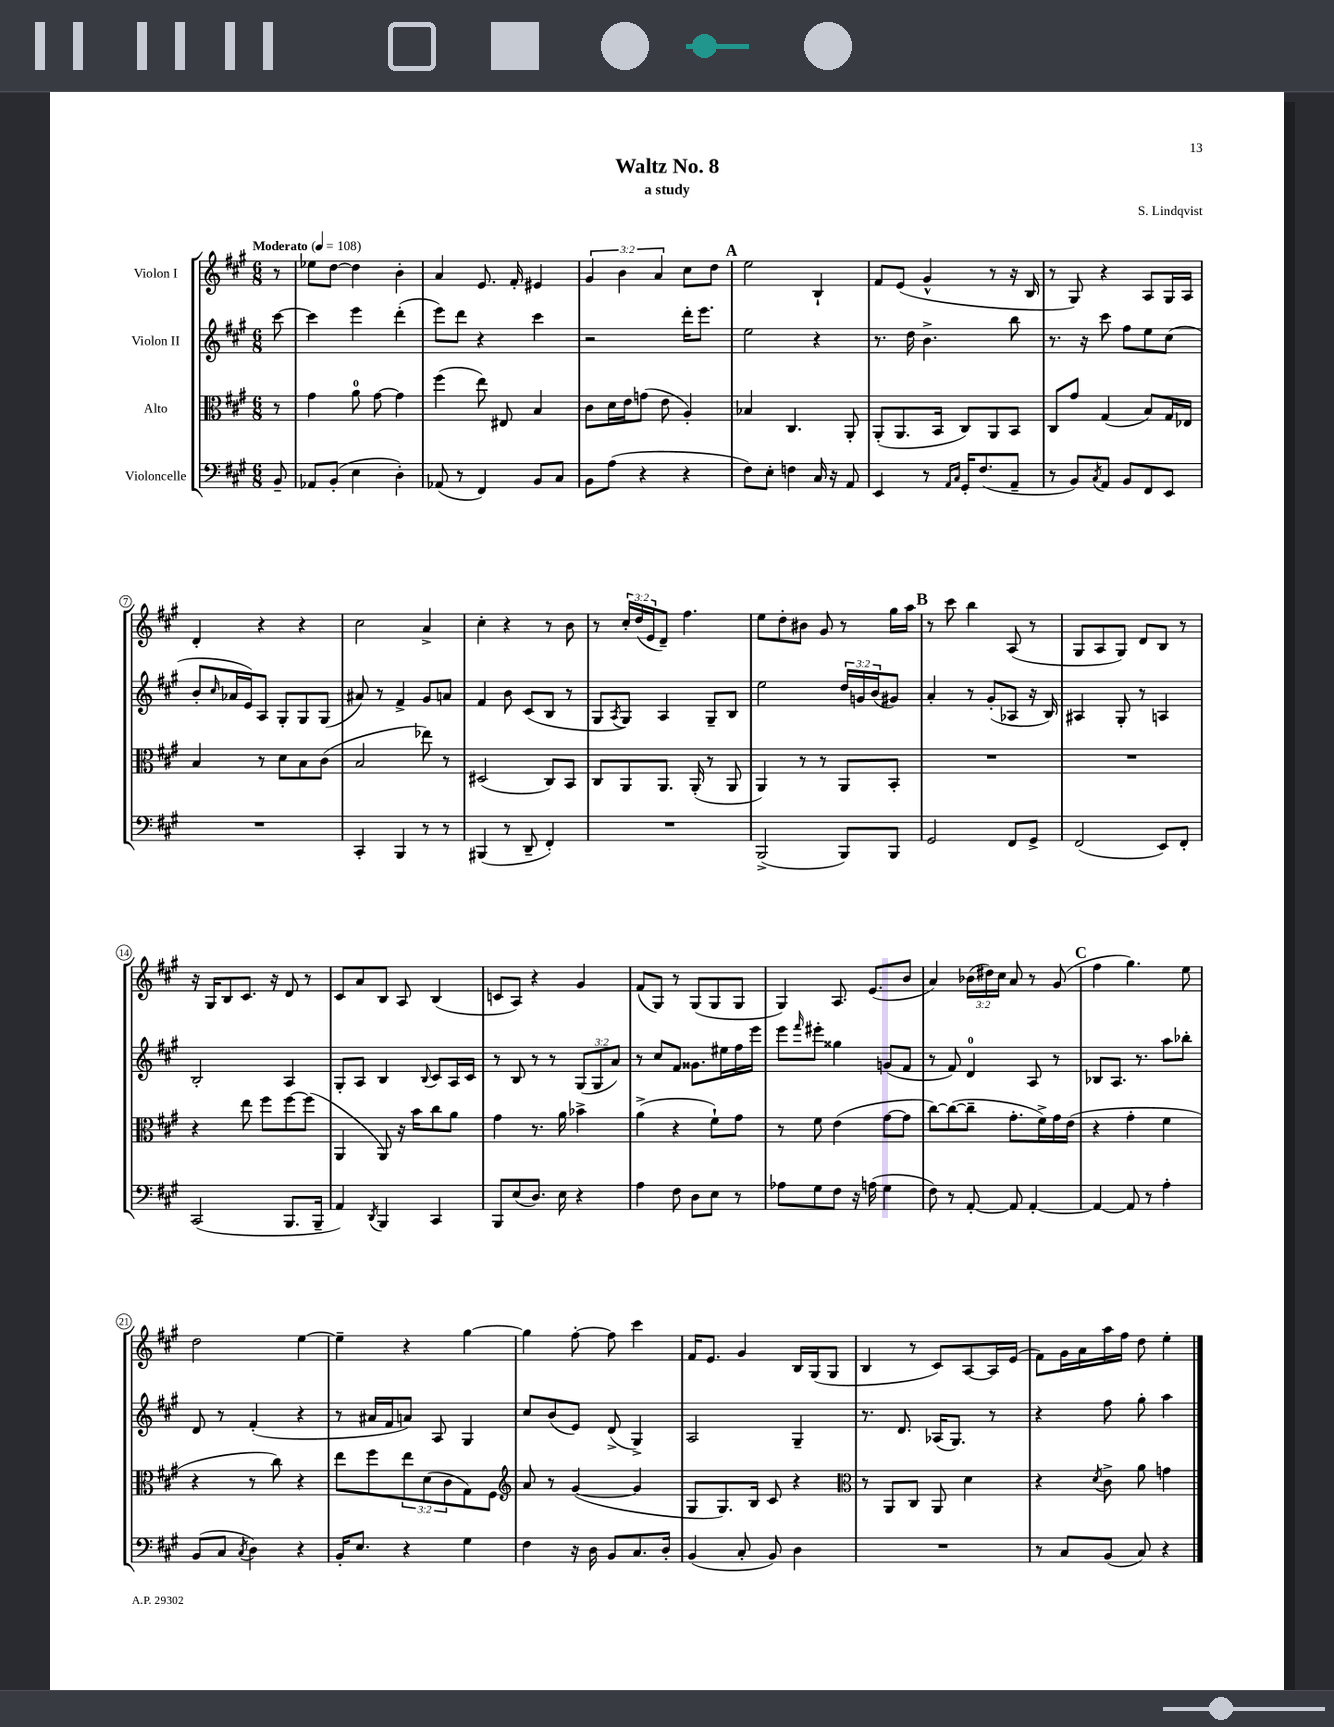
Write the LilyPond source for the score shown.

\header { title = "Waltz No. 8" composer = "S. Lindqvist" subtitle = "a study" }
<<
\new StaffGroup <<
\new Staff = "s0" \with { instrumentName = "Violon I" } {
    \clef treble \key a \major \numericTimeSignature \time 6/8 \override Staff.TupletNumber.text = #tuplet-number::calc-fraction-text \partial 8 \tempo "Moderato" 4 = 108
    r8 |
    ees''8 d''8~ d''4 b'4-. |
    a'4 e'8. fis'16-. eis'4 |
    \tuplet 3/2 { gis'4 b'4 a'4 } cis''8 d''8 |
    \mark \markup { \bold "A" } e''2 b4-! |
    fis'8 e'8( gis'4-^ r8 r16 b16 |
    r8 gis8) r4 a8 gis16 a16 |
    d'4-. r4 r4 |
    cis''2 a'4-> |
    cis''4-. r4 r8 b'8 |
    r8 \tuplet 3/2 { cis''16-. d''16( e'16 } d'8--) fis''4. |
    e''8 d''8-. bis'8 gis'8 r8 gis''16 a''16 |
    \mark \markup { \bold "B" } r8 cis'''8 b''4 a8( r8 |
    gis8 a8 gis8) d'8 b8 r8 |
    r16 gis16 b8 cis'8. r16 d'8 r8 |
    cis'8 a'8 b8 a8 b4( |
    c'8 a8) r4 gis'4 |
    fis'8( gis8) r8 gis8( gis8 gis8 |
    gis4) a8. e'8.( b'8 |
    a'4) \tuplet 3/2 { bes'16( dis''16) cis''16 } a'8 r8 gis'8( |
    \mark \markup { \bold "C" } fis''4 gis''4.) e''8 |
    d''2 e''4~ |
    e''4-- r4 gis''4~ |
    gis''4 fis''8~-. fis''8 cis'''4 |
    fis'16 e'8. gis'4 b16 gis16( gis8 |
    b4 r8 cis'8) a8~ a16 e'16( |
    fis'8) gis'16 a'16 a''16 fis''16 d''8 e''4-. \bar "|." |
}
\new Staff = "s1" \with { instrumentName = "Violon II" } {
    \clef treble \key a \major \numericTimeSignature \time 6/8 \override Staff.TupletNumber.text = #tuplet-number::calc-fraction-text \partial 8
    cis'''8~ |
    cis'''4 e'''4 d'''4-.( |
    e'''8) d'''8 r4 cis'''4 |
    r2 d'''16-. e'''8. |
    \mark \markup { \bold "A" } e''2 r4 |
    r8. d''16 b'4.-> b''8 |
    r8. r16 cis'''8 fis''8 e''8 cis''8( |
    b'8-. \grace { cis''16 } aes'16 e'16) a8 gis8-. gis8 gis8( |
    ais'8) r8 fis'4-> gis'8 a'8 |
    fis'4 b'8 cis'8( b8 r8 |
    gis8 \acciaccatura { a8 } gis8) a4 gis8-- b8 |
    e''2 \tuplet 3/2 { d''16 g'16 b'16( } gis'8) |
    \mark \markup { \bold "B" } a'4-. r8 gis'8-.( aes8 r16 b16) |
    ais4 gis8-. r8 a4 |
    b2-. a4 |
    gis8-. a8 b4 \appoggiatura { b8 } cis'8 a16 cis'16 |
    r8 b8 r8 r8 \tuplet 3/2 { gis8( gis8 a'8) } |
    r8 cis''8 fis'8 gisis'8. eis''16 fis''16 e'''16 |
    e'''8 \grace { fis'''16 } eis'''8-. gisis''4 g'8( fis'8 |
    r8 fis'8) d'4-0 a8 r8 |
    \mark \markup { \bold "C" } bes8 a8. r8. a''8 bes''8-. |
    d'8 r8 fis'4-.( r4 |
    r8 ais'16 fis'16 a'8) a8 gis4 |
    cis''8 b'8( e'8) d'8->( gis4->) |
    a2 gis4-- |
    r8. d'8. aes16( gis8.) r8 |
    r4 fis''8 gis''8-. a''4 \bar "|." |
}
\new Staff = "s2" \with { instrumentName = "Alto" } {
    \clef alto \key a \major \numericTimeSignature \time 6/8 \override Staff.TupletNumber.text = #tuplet-number::calc-fraction-text \partial 8
    r8 |
    gis'4 a'8-0 gis'8~ gis'4 |
    fis''4( e''8) eis8 b4 |
    cis'8 d'16 e'16 g'8( e'8 a4-.) |
    \mark \markup { \bold "A" } bes4 cis4. a,8-. |
    a,8-.( a,8. b,16 cis8) a,8 b,8 |
    cis8 gis'8 gis4( b8) gis16 ees16 |
    b4 r8 d'8 b8 cis'8( |
    b2 ees''8) r8 |
    dis2( cis8) b,8 |
    cis8 a,8 a,8. a,16-.( r8 a,8 |
    a,4) r8 r8 a,8 b,8-. |
    \mark \markup { \bold "B" } R2. |
    R2. |
    r4 e''8 fis''8 fis''8~ fis''8( |
    a,4 a,8) r16 b'16 cis''8 a'8 |
    gis'4 r8. a'16 bes'4-> |
    a'4->( r4 fis'8-!) gis'8 |
    r8 fis'8 e'4( gis'8~ gis'8 |
    cis''8~) cis''8~( cis''8-- gis'8.-. fis'16->) gis'16 e'16( |
    \mark \markup { \bold "C" } r4 gis'4-. fis'4 |
    r4 r8 cis''8) r4 |
    e''8 fis''8 \tuplet 3/2 { e''8 d'8( cis'8 } gis8) fis8 |
    \clef treble a'8 r8 gis'4~( gis'4 |
    gis8 gis8.) b16 cis'8 r4 |
    \clef alto r8 a,8 cis8 a,8 d'4 |
    r4 \acciaccatura { d'8 } cis'8-> a'8 g'4 \bar "|." |
}
\new Staff = "s3" \with { instrumentName = "Violoncelle" } {
    \clef bass \key a \major \numericTimeSignature \time 6/8 \partial 8
    b,8-- |
    aes,8 b,8-.( e4 d4-.) |
    aes,8( r8 fis,4) b,8 cis8 |
    b,8 a8( r4 r4 |
    \mark \markup { \bold "A" } fis8) e8-. f4 cis16 r16 a,8 |
    e,4 r8 \grace { a,16 cis16 } gis,16-. fis8.( a,8-- |
    r8 b,8) \acciaccatura { cis8 } a,8 b,8 fis,8 e,8 |
    R2. |
    cis,4-. b,,4 r8 r8 |
    bis,,4( r8 d,8-- fis,4-.) |
    R2. |
    b,,2->( b,,8) b,,8 |
    \mark \markup { \bold "B" } gis,2 fis,8 gis,8-> |
    fis,2( e,8) fis,8-. |
    cis,2( b,,8. b,,16-- |
    a,4) \acciaccatura { d,8 } b,,4 cis,4 |
    b,,8 e8( d8.) e16 r4 |
    a4 fis8 d8 e8 r8 |
    aes8 gis8 fis8 r16 a16( gis4 |
    fis8) r8 a,8~-. a,8 a,4~-. |
    \mark \markup { \bold "C" } a,4~ a,8 r8 a4-. |
    b,8( cis8 \acciaccatura { cis8 } d4) r4 |
    b,16-. e8. r4 gis4 |
    fis4 r16 d16 b,8 cis8. d16-. |
    b,4( cis8-. b,8) d4 |
    R2. |
    r8 cis8 b,8( cis8) r4 \bar "|." |
}
>>
>>
\layout { \context { \Score \override BarNumber.stencil = #(make-stencil-circler 0.1 0.3 ly:text-interface::print) } }
